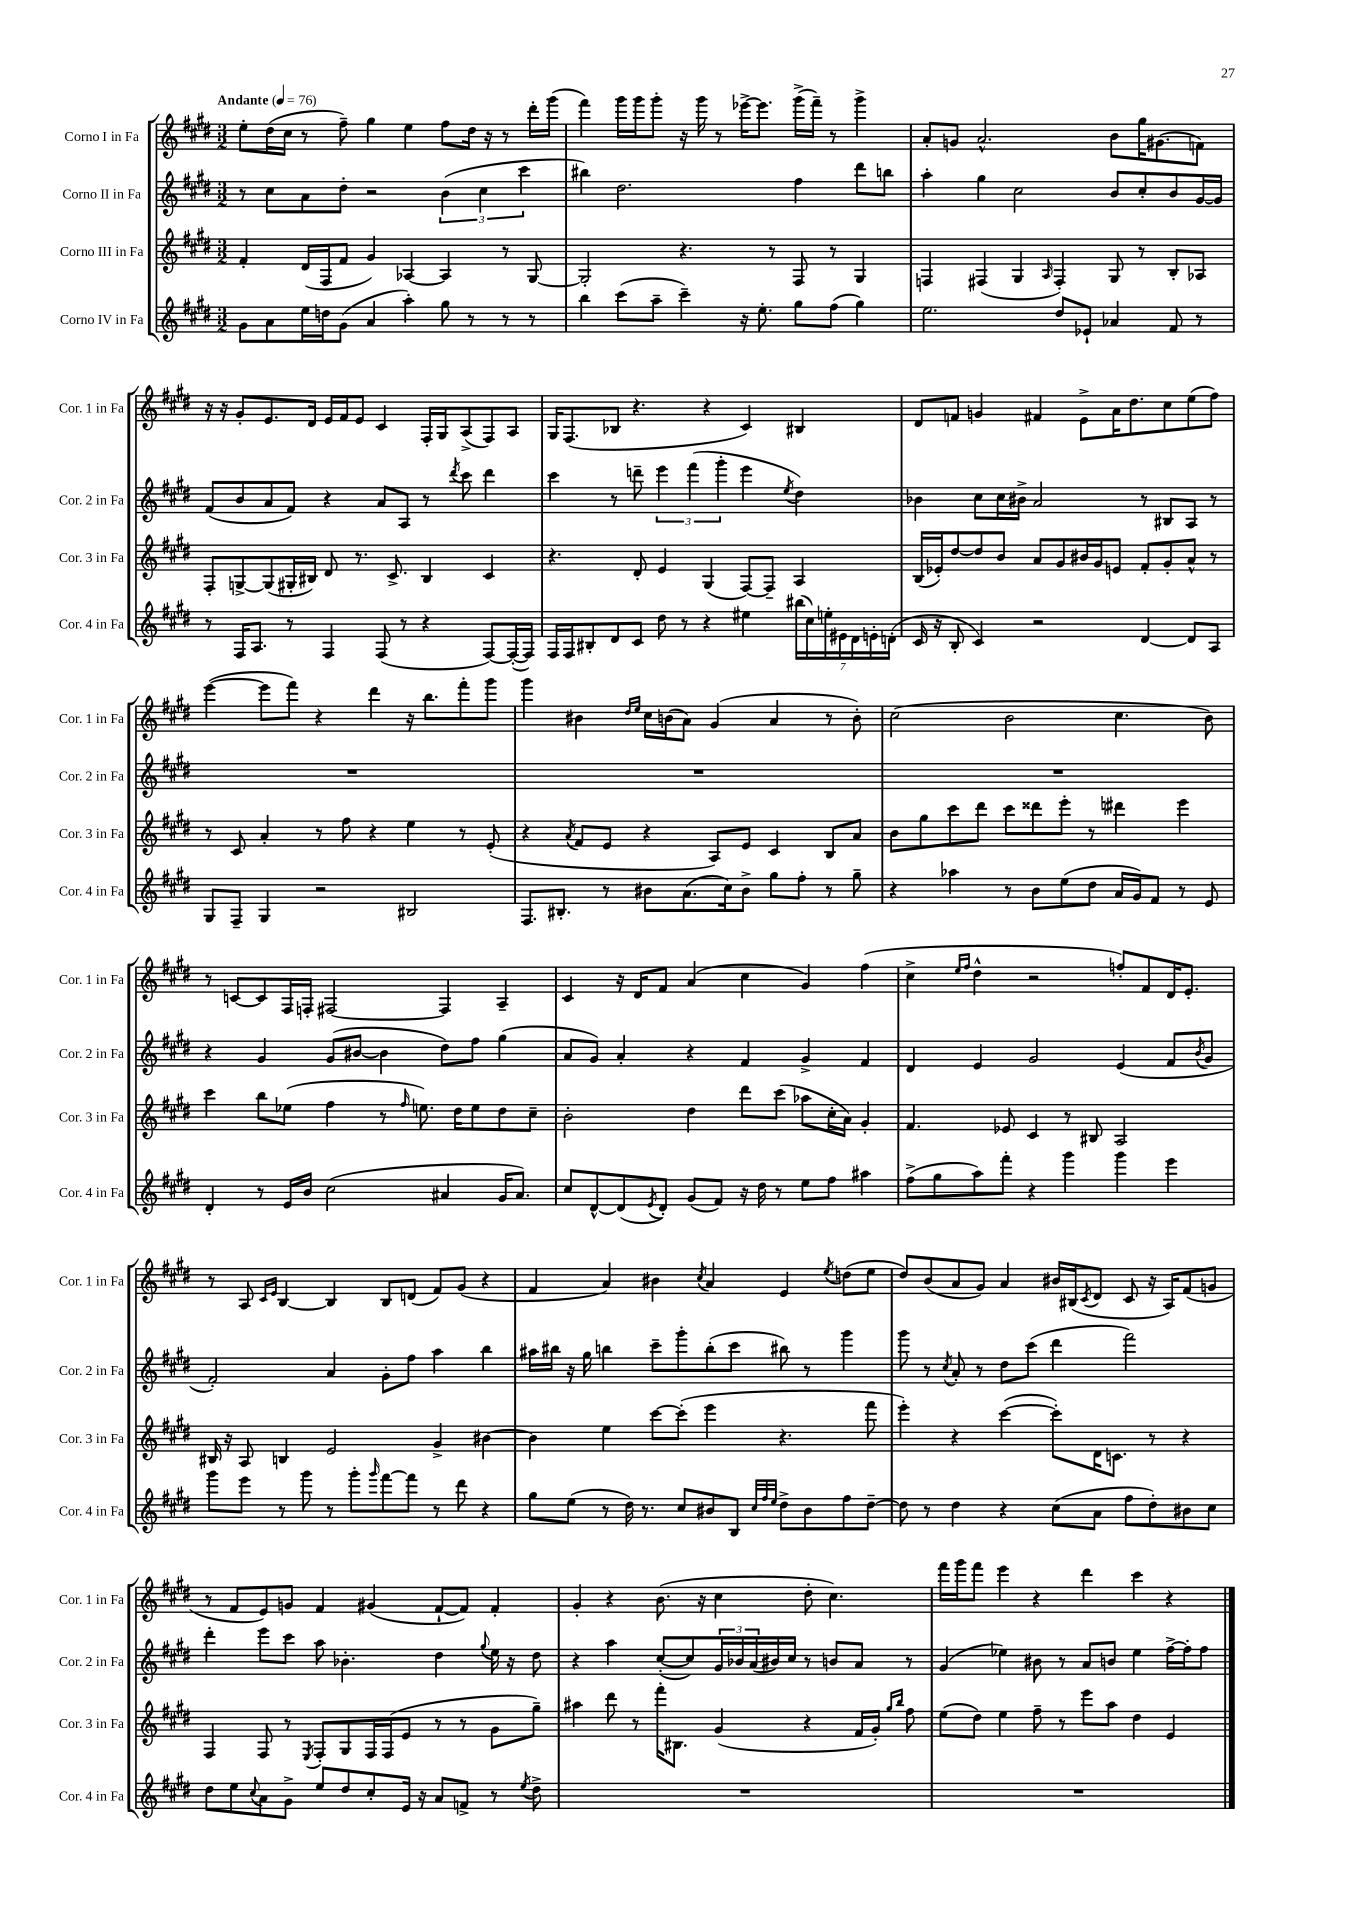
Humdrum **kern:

**kern	**kern	**kern	**kern
*staff4	*staff3	*staff2	*staff1
*clefG2	*clefG2	*clefG2	*clefG2
*k[f#c#g#d#]	*k[f#c#g#d#]	*k[f#c#g#d#]	*k[f#c#g#d#]
*M3/2	*M3/2	*M3/2	*M3/2
*MM76	*MM76	*MM76	*MM76
8g#	4f#'	8r	8ee'
8a	.	8cc#	(16dd#
.	.	.	16cc#
16ee	(16d#	8a	8r
16dd	16F#	.	.
(8g#	8f#	8dd#'	8ff#~)
4a	4g#)	2r	4gg#
4aa')	[4A-	.	4ee
8gg#	4A-]	(6b	8ff#
8r	.	.	16dd#
.	.	6cc#	.
.	.	.	16r
8r	8r	.	8r
.	.	6ccc#	.
8r	[8G#	.	16ddd#'
.	.	.	(16ggg#
=	=	=	=
4bb	2G#']	4bb#)	4fff#)
(8ccc#	.	2.dd#	16ggg#
.	.	.	16ggg#
8aa~	.	.	8ggg#'
4ccc#~)	4.r	.	16r
.	.	.	16ggg#
.	.	.	8r
16r	.	.	[16eee-^
8.ee'	.	.	8.eee-]
.	8r	.	.
8gg#	8F#	4ff#	(16ggg#^
.	.	.	16fff#~)
(8ff#	8r	.	8r
4gg#)	4G#	8ddd#	4ggg#^
.	.	8bb	.
=	=	=	=
2.ee	4F	4aa'	8a'
.	.	.	8g
.	(4F#	4gg#	2.a^^
.	4G#	2cc#	.
.	16qqA	.	.
8dd#	4F#')	.	.
8e-`	.	.	.
4a-	8G#	8b	8b
.	8r	8cc#'	16gg#
.	.	.	(8.g#
8f#	8B'	8b	.
8r	8A-	[16g#	8f)
.	.	16g#]	.
=	=	=	=
8r	8F#'	(8f#	16r
.	.	.	16r
16F#	[8G^	8b	8g#'
8.A	.	.	.
.	(8G]	8a	8.e
8r	16G#'	8f#)	.
.	16B#)	.	16d#
4F#	8d#	4r	16e
.	.	.	16f#
.	8.r	.	8e
(8F#	.	8a	4c#
.	8.c#^	.	.
8r	.	8A	.
4r	4B#	8r	16F#'
.	.	.	16G#
.	.	8qddd#	.
.	.	8ccc#	(8A^
[8F#)	4c#	4ddd#	8F#)
(16F#'_	.	.	8A
16F#])	.	.	.
=	=	=	=
16F#	4.r	4ccc#	16G#
16F#	.	.	(8.F#
8B#'	.	.	.
8d#	.	8r	8B-
8c#	8d#'	8ddd~	4.r
8dd#	4e	6eee	.
8r	.	.	.
.	.	(6fff#	.
4r	(4G#	.	4r
.	.	6ggg#'	.
4ee#	[8F#)	4eee	4c#)
.	8F#~]	.	.
.	.	8qee	.
(28bb#	4A	4dd#)	4B#
28cc#)	.	.	.
28ee'	.	.	.
28e#	.	.	.
28d#	.	.	.
28e'	.	.	.
(28d'	.	.	.
=	=	=	=
16c#	(16B	4b-	8d#
16r	16e-')	.	.
8B'	[8dd#	.	8f
4c#)	8dd#]	8cc#	4g
.	8b	16cc#	.
.	.	16b#^	.
2r	8a	2a	4f#
.	8g#	.	.
.	16b#	.	8e^
.	16g#	.	.
.	8e	.	16a
.	.	.	8.dd#
[4d#	8f#'	8r	.
.	8g#'	8B#	8cc#
8d#]	8a^^	8A	(8ee
8A	8r	8r	8ff#)
=	=	=	=
8G#	8r	1.r	([4eee
8F#~	8c#	.	.
4G#	4a'	.	8eee]
.	.	.	8fff#)
2r	8r	.	4r
.	8ff#	.	.
.	4r	.	4ddd#
2B#	4ee	.	16r
.	.	.	8.bb
.	8r	.	8fff#'
.	(8e'	.	8ggg#
=	=	=	=
8.F#	4r	1.r	4ggg#
8.B#'	.	.	.
.	8qa	.	.
.	8f#	.	4b#
8r	8e	.	.
.	.	.	16qqdd#
.	.	.	16qqee
8b#	4r	.	16cc#
.	.	.	(16b
(8.a	.	.	8a)
.	8A)	.	(4g#
16cc#)	.	.	.
8b#^	8e	.	.
8gg#	4c#	.	4a
8ff#'	.	.	.
8r	8B	.	8r
8gg#~	8a	.	8b')
=	=	=	=
4r	8b	1.r	(2cc#
.	8gg#	.	.
4aa-	8ccc#	.	.
.	8ddd#	.	.
8r	8ccc#	.	2b
8b	8ddd##	.	.
(8ee	8eee'	.	.
8dd#	8r	.	.
16a	4ddd#	.	4.cc#
16g#)	.	.	.
8f#	.	.	.
8r	4eee	.	.
8e	.	.	8b)
=	=	=	=
4d#'	4ccc#	4r	8r
.	.	.	[8c
8r	8bb	4g#	8c]
16e	(8ee-	.	16F#
16b	.	.	16F'
(2cc#	4ff#	(8g#	[2F#
.	.	[8b#	.
.	8r	4b#]	.
.	16qqff#	.	.
.	8.ee)	.	.
4a#	.	8dd#)	4F#]
.	16dd#	.	.
.	8ee	8ff#	.
16g#	8dd#	(4gg#	4A~
8.a#)	.	.	.
.	8cc#~	.	.
=	=	=	=
8cc#	2b'	8a	4c#
[8d#^^	.	8g#)	.
(8d#]	.	4a'	16r
.	.	.	16d#
8qe	.	.	.
8d#')	.	.	8f#
(8g#	4dd#	4r	(4a
8f#)	.	.	.
16r	8ddd#	4f#	4cc#
16dd#	.	.	.
8r	(8ccc#	.	.
8ee	8aa-	4g#^	4g#)
8ff#	16cc#'	.	.
.	16a)	.	.
4aa#	4g#'	4f#	(4ff#
=	=	=	=
(8ff#^	4.f#	4d#	4cc#^
8gg#	.	.	.
.	.	.	16qqee
.	.	.	16qqff#
8aa)	.	4e	4dd#^^
8fff#'	8e-	.	.
4r	4c#	2g#	2r
4ggg#	8r	.	.
.	8B#	.	.
4ggg#	2A	(4e	8ff')
.	.	.	8f#
4eee	.	8f#	16d#
.	.	.	8.e'
.	.	8qb	.
.	.	8g#	.
=	=	=	=
8ggg#	16B#	2f#')	8r
.	16r	.	.
8eee	8A	.	8A
.	.	.	16qqc#
.	.	.	16qqe
8r	4B	.	[4B
8ggg#	.	.	.
8r	2e	4a	4B]
8ggg#'	.	.	.
16qqggg#	.	.	.
[8fff#	.	8g#'	8B
8fff#]	.	8ff#	(8d
8r	4g#^	4aa	8f#)
8ddd#	.	.	(8g#
4r	[4b#	4bb	4r
=	=	=	=
8gg#	4b#]	16aa#	4f#
.	.	16bb#	.
(8ee	.	16r	.
.	.	16gg#	.
8r	4ee	4bb	4a)
16dd#)	.	.	.
8.r	.	.	.
.	[8ccc#	8ccc#~	4b#
8cc#	(8ccc#']	8ggg#'	.
.	.	.	8qcc#
8b#	4eee	(8bb'	4a
8B	.	8ccc#	.
32qqcc#	.	.	.
32qqff#	.	.	.
32qqee	.	.	.
8dd#^	4.r	8bb#)	4e
8b#	.	8r	.
.	.	.	8qee
8ff#	.	4ggg#	(8dd
[8dd#~	8fff#	.	8ee
=	=	=	=
8dd#]	4eee')	8ggg#	8dd#)
8r	.	8r	(8b
.	.	8qcc#	.
4dd#	4r	8a'	8a
.	.	8r	8g#)
4r	([4ccc#	8dd#	4a
.	.	(8ccc#	.
(8cc#	8ccc#'])	4ddd#	16b#
.	.	.	(16B#
.	.	.	8qc#
8a	16d#	.	8d#
.	8.c	.	.
8ff#	.	2fff#)	8c#
8dd#')	8r	.	16r
.	.	.	16A)
8b#	4r	.	(8f#
8cc#	.	.	8g
=	=	=	=
8dd#	4F#	4ddd#'	8r
8ee	.	.	8f#
8qqcc#	.	.	.
8a	8F#	8eee	8e)
8g#^	8r	8ccc#	8g
.	8qE	.	.
8ee	8F#'	8aa	4f#
8dd#	8G#	4.b-'	.
8cc#'	16F#	.	(4g#
.	(16F#	.	.
16e	8e	.	.
16r	.	.	.
8a	8r	4dd#	[8f#`
8f^	8r	.	8f#])
.	.	8qqgg#	.
8r	8g#	16ee	4f#'
.	.	16r	.
8qee	.	.	.
8dd#^	8gg#~)	8dd#	.
=	=	=	=
1.r	4aa#	4r	4g#'
.	8ddd#	4aa	4r
.	8r	.	.
.	16fff#'	([8cc#'	(8.b
.	8.B#	.	.
.	.	8cc#])	.
.	.	.	16r
.	(4g#	24g#	4cc#
.	.	24b-	.
.	.	(24a	.
.	.	16b#)	.
.	.	16cc#	.
.	4r	8r	8dd#'
.	.	8b	4.cc#)
.	16f#	8a	.
.	16g#')	.	.
.	16qqgg#	.	.
.	16qqbb	.	.
.	8ff#	8r	.
=	=	=	=
1.r	(8ee	(4g#	16fff#
.	.	.	16ggg#
.	8dd#)	.	8fff#
.	4ee	4ee-)	4eee
.	8ff#~	8b#	4r
.	8r	8r	.
.	8eee	8a	4ddd#
.	8aa	8b	.
.	4dd#	4ee-	4ccc#
.	4e	[16ff#^	4r
.	.	16ff#']	.
.	.	8ff#	.
==	==	==	==
*-	*-	*-	*-
